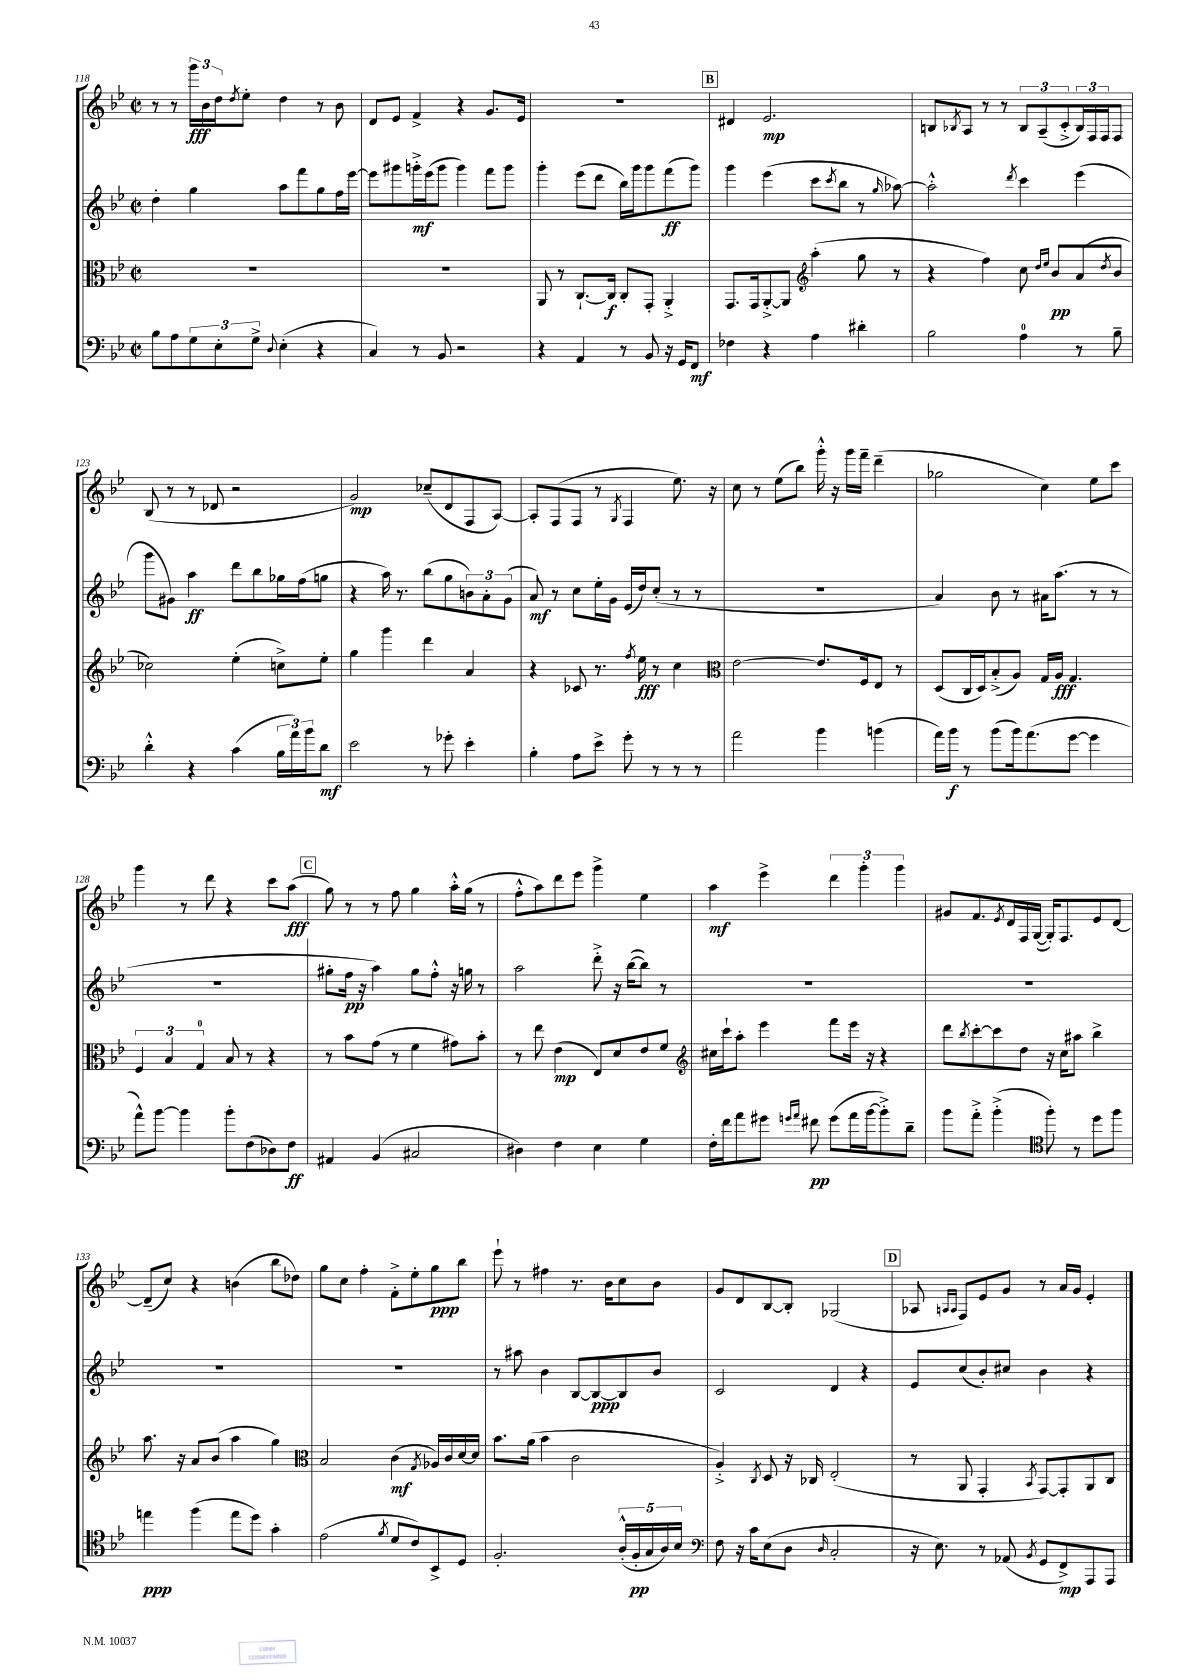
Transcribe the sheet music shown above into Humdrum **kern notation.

**kern	**dynam	**kern	**dynam	**kern	**dynam	**kern	**dynam
*part4	*part4	*part3	*part3	*part2	*part2	*part1	*part1
*staff4	*staff4	*staff3	*staff3	*staff2	*staff2	*staff1	*staff1
*clefF4	*	*clefC3	*	*clefG2	*	*clefG2	*
*k[b-e-]	*	*k[b-e-]	*	*k[b-e-]	*	*k[b-e-]	*
*M2/2	*	*M2/2	*	*M2/2	*	*M2/2	*
*met(c|)	*	*met(c|)	*	*met(c|)	*	*met(c|)	*
=118	=118	=118	=118	=118	=118	=118	=118
8B-\L	.	1r	.	4dd'\	.	8r	.
8A\	.	.	.	.	.	8r	.
12G\	.	.	.	4gg\	.	24ggg\LL	fff
.	.	.	.	.	.	24b-\	.
12E-'\	.	.	.	.	.	24dd\J	.
.	.	.	.	.	.	8qdd/	.
.	.	.	.	.	.	8ee-'\J	.
12G^\J	.	.	.	.	.	.	.
8qqD/	.	.	.	.	.	.	.
(4E-'\	.	.	.	8aa\L	.	4dd\	.
.	.	.	.	8fff\	.	.	.
4r	.	.	.	8gg\	.	8r	.
.	.	.	.	16ff\L	.	8b-\	.
.	.	.	.	[16eee-\JJ	.	.	.
=119	=119	=119	=119	=119	=119	=119	=119
4C/)	.	1r	.	8eee-\L]	.	8d/L	.
.	.	.	.	8ggg#X\	.	8e-/J	.
8r	.	.	.	16gggn'^\L	mf	4f^/	.
.	.	.	.	(16eee-\J	.	.	.
8BB-/	.	.	.	8ggg\J	.	.	.
2r	.	.	.	4ggg\)	.	4r	.
.	.	.	.	8fff\L	.	8.g/L	.
.	.	.	.	8ggg\J	.	.	.
.	.	.	.	.	.	16e-/Jk	.
=120	=120	=120	=120	=120	=120	=120	=120
4r	.	8AA/	.	4ggg'\	.	1r	.
.	.	8r	.	.	.	.	.
4AA/	.	[8.C`/L	.	(8eee-\L	.	.	.
.	.	.	.	8ddd\J	.	.	.
.	.	16C/Jk]	f	.	.	.	.
8r	.	8C'/L	.	16bb-\LL)	.	.	.
.	.	.	.	16ggg\J	.	.	.
8BB-/	.	8GG'/J	.	8ggg\	.	.	.
16r	.	4AA'^/	.	(8fff\	ff	.	.
16GG/KL	.	.	.	.	.	.	.
8FF/J	mf	.	.	8ggg\J)	.	.	.
!!LO:REH:place=s1:t=B
=121	=121	=121	=121	=121	=121	=121	=121
4F-X\	.	8.GG/L	.	4ggg\	.	4d#X/	.
.	.	16GG/k	.	.	.	.	.
4r	.	[8AA'^/	.	(4eee-\	.	2.e-/	mp
.	.	8AA/J]	.	.	.	.	.
*	*	*clefG2	*	*	*	*	*
4A\	.	(4aa'\	.	8ccc\L	.	.	.
.	.	.	.	8qccc/	.	.	.
.	.	.	.	8bb-\J	.	.	.
4d#X'\	.	8gg\	.	8r	.	.	.
.	.	.	.	16qqgg/	.	.	.
.	.	8r	.	[8aa-X\)	.	.	.
=122	=122	=122	=122	=122	=122	=122	=122
2B-\	.	4r	.	2aa-'^^\]	.	8Bn/L	.
.	.	.	.	.	.	8qB-X/	.
.	.	.	.	.	.	8A/J	.
.	.	4ff\)	.	.	.	8r	.
.	.	.	.	.	.	8r	.
.	.	.	.	8qddd/	.	.	.
4A\	.	8cc\	.	4ccc\	.	12B-/L	.
.	.	.	.	.	.	(12A~/	.
.	.	16qqdd/LL	.	.	.	.	.
.	.	16qqee-/JJ	.	.	.	.	.
.	.	8b-/L	pp	.	.	.	.
.	.	.	.	.	.	12c'^/	.
8r	.	(8a/	.	(4eee-\	.	24B-/L)	.
.	.	.	.	.	.	24F/	.
.	.	.	.	.	.	24F/J	.
.	.	8qdd/	.	.	.	.	.
8B-~\	.	8b-/J	.	.	.	8F/J	.
!!LO:LB:g=z
=123	=123	=123	=123	=123	=123	=123	=123
4d'^^\	.	2cc-X\)	.	8ggg\L	.	(8B-/	.
.	.	.	.	8g#X\J)	.	8r	.
4r	.	.	.	4aa\	ff	8r	.
.	.	.	.	.	.	8d-X/	.
(4c\	.	(4ee-'\	.	8ddd\L	.	2r	.
.	.	.	.	8bb-\	.	.	.
24B-\LL	.	8ccn^\L)	.	16gg-X\L	.	.	.
24a\)	.	.	.	.	.	.	.
.	.	.	.	(16ff\J	.	.	.
24b-\J	.	.	.	.	.	.	.
8d\J	mf	8ee-'\J	.	8ggn\J	.	.	.
=124	=124	=124	=124	=124	=124	=124	=124
2e-\	.	4gg\	.	4r	.	2g/)	mp
.	.	4ggg\	.	16aa\)	.	.	.
.	.	.	.	8.r	.	.	.
8r	.	4ddd\	.	(8bb-\L	.	(8cc-X~/L	.
8g-X'\	.	.	.	8gg\	.	8d/	.
4e-'\	.	4a/	.	12bn\)	.	8F/	.
.	.	.	.	12a'\	.	.	.
.	.	.	.	.	.	[8A/J)	.
.	.	.	.	(12g\J	.	.	.
=125	=125	=125	=125	=125	=125	=125	=125
4B-'\	.	4r	.	8a/)	mf	8A'/L]	.
.	.	.	.	8r	.	(8F/	.
8A\L	.	8c-X/	.	8cc\L	.	8F/J	.
8e-^\J	.	8.r	.	16ee-'\L	.	8r	.
.	.	.	.	16g\JJ	.	.	.
.	.	.	.	.	.	8qG/	.
8g'\	.	.	.	(16e-/LL	.	4F/	.
.	.	8qff/	.	.	.	.	.
.	.	16ee-\	fff	16dd/J)	.	.	.
8r	.	8r	.	(8cc'/J	.	.	.
8r	.	4cc\	.	8r	.	8.ee-\)	.
8r	.	.	.	8r	.	.	.
.	.	.	.	.	.	16r	.
=126	=126	=126	=126	=126	=126	=126	=126
*	*	*clefC3	*	*	*	*	*
2a\	.	[2e-\	.	1r	.	8cc\	.
.	.	.	.	.	.	8r	.
.	.	.	.	.	.	(8ee-\L	.
.	.	.	.	.	.	8bb-\J)	.
4b-\	.	8.e-/L]	.	.	.	16ggg'^^\	.
.	.	.	.	.	.	16r	.
.	.	.	.	.	.	16ggg\LL	.
.	.	16F/k	.	.	.	16fff~\JJ	.
(4bn\	.	8E-/J	.	.	.	(4ddd~\	.
.	.	8r	.	.	.	.	.
=127	=127	=127	=127	=127	=127	=127	=127
16a\LL)	.	(8D/L	.	4a/)	.	2gg-X\	.
16b-\JJ	f	.	.	.	.	.	.
8r	.	16C/L	.	.	.	.	.
.	.	16D/J)	.	.	.	.	.
(8b-\L	.	(8B-'^/	.	8b-\	.	.	.
16b-\k)	.	8A/J)	.	8r	.	.	.
(8.a\	.	.	.	.	.	.	.
.	.	16G/LL	.	16a#X\KL	.	4cc\)	.
.	.	16A/JJ	fff	(8.aa\J	.	.	.
[8g\J	.	4.G/	.	.	.	.	.
4g\]	.	.	.	8r	.	8ee-\L	.
.	.	.	.	8r	.	8ccc\J	.
!!LO:LB:g=z
=128	=128	=128	=128	=128	=128	=128	=128
8a^^\L)	.	6F/	.	1r	.	4ggg\	.
[8b-\J	.	.	.	.	.	.	.
.	.	6B-/	.	.	.	.	.
4b-\]	.	.	.	.	.	8r	.
.	.	6G/	.	.	.	.	.
.	.	.	.	.	.	8ddd\	.
8b-'\L	.	8B-/	.	.	.	4r	.
(8F\	.	8r	.	.	.	.	.
8D-X\)	.	4r	.	.	.	8ccc\L	.
8F\J	ff	.	.	.	.	(8aa\J	fff
!!LO:REH:place=s1:t=C
=129	=129	=129	=129	=129	=129	=129	=129
4AA#X/	.	8r	.	8gg#X'\L	.	8gg\)	.
.	.	8b-\L	.	16ff\Jk	pp	8r	.
.	.	.	.	16r	.	.	.
(4BB-/	.	(8g\J	.	4aa\)	.	8r	.
.	.	8r	.	.	.	8ff\	.
2C#X/	.	4f\	.	8gg#\L	.	4gg\	.
.	.	.	.	8ff'^^\J	.	.	.
.	.	8g#X\L)	.	16r	.	16aa'^^\LL	.
.	.	.	.	16ggn\	.	(16gg\JJ	.
.	.	8b-'\J	.	8r	.	8r	.
=130	=130	=130	=130	=130	=130	=130	=130
4D#X\)	.	8r	.	2aa\	.	8ff'^^\L	.
.	.	8ee-\	.	.	.	8aa\)	.
4F\	.	(4e-\	mp	.	.	8ddd\	.
.	.	.	.	.	.	8eee-\J	.
4E-\	.	8E-/L)	.	8ddd'^\	.	4ggg^\	.
.	.	8d/	.	16r	.	.	.
.	.	.	.	([16bb-\KL	.	.	.
4G\	.	8e-/	.	8bb-\J])	.	4ee-\	.
.	.	8f/J	.	8r	.	.	.
=131	=131	=131	=131	=131	=131	=131	=131
*	*	*clefG2	*	*	*	*	*
16F'\LL	.	16cc#X\LL	.	1r	.	4aa\	mf
16f\J	.	16ccc`\J	.	.	.	.	.
8a\	.	8aa'\J	.	.	.	.	.
8g#X\J	.	4eee-\	.	.	.	4eee-^\	.
16qqgn/LL	.	.	.	.	.	.	.
16qqa/JJ	.	.	.	.	.	.	.
8f#X\	pp	.	.	.	.	.	.
(8g\L	.	8fff\L	.	.	.	6ddd\	.
16a\L	.	16eee-\Jk	.	.	.	.	.
.	.	.	.	.	.	6ggg'\	.
[16b-\J	.	16r	.	.	.	.	.
8b-'^\])	.	4r	.	.	.	.	.
.	.	.	.	.	.	6ggg\	.
8d~\J	.	.	.	.	.	.	.
=132	=132	=132	=132	=132	=132	=132	=132
8b-\L	.	8ddd\L	.	1r	.	8g#X/L	.
.	.	8qbb-/	.	.	.	.	.
8a'^\J	.	[8ccc'\	.	.	.	8.f/	.
(4b-'^\	.	8ccc\]	.	.	.	.	.
.	.	.	.	.	.	8qe-/	.
.	.	.	.	.	.	16d/L	.
.	.	8dd\J	.	.	.	16F/	.
.	.	.	.	.	.	([16G/JJ	.
*clefC4	*	*	*	*	*	*	*
8ff'\)	.	16r	.	.	.	16G'/KL])	.
.	.	16cc\KL	.	.	.	8.F/	.
8r	.	8aa#X\J	.	.	.	.	.
8dd\L	.	4bb-^\	.	.	.	8e-/	.
8ff\J	.	.	.	.	.	[8d/J	.
!!LO:LB:g=z
=133	=133	=133	=133	=133	=133	=133	=133
4een\	ppp	8.aa\	.	1r	.	(8d~/L]	.
.	.	.	.	.	.	8cc/J)	.
.	.	16r	.	.	.	.	.
(4ff\	.	8a/L	.	.	.	4r	.
.	.	(8b-/J	.	.	.	.	.
8ee\L	.	4aa\	.	.	.	(4bn\	.
8dd\J)	.	.	.	.	.	.	.
4g'\	.	4gg\)	.	.	.	8bb-\L	.
.	.	.	.	.	.	8dd-X\J)	.
=134	=134	=134	=134	=134	=134	=134	=134
*	*	*clefC3	*	*	*	*	*
(2e-\	.	2B-/	.	1r	.	8gg\L	.
.	.	.	.	.	.	8cc\J	.
.	.	.	.	.	.	4ff'\	.
8qf/	.	.	.	.	.	.	.
8d/L	.	(4c\	mf	.	.	8f'^\L	.
8c/)	.	.	.	.	.	8ee-'\	.
.	.	8qG/	.	.	.	.	.
8BB-^/	.	16A-X/LL)	.	.	.	8gg\	ppp
.	.	16c/	.	.	.	.	.
8D/J	.	[16d/	.	.	.	8bb-\J	.
.	.	16d/JJ]	.	.	.	.	.
=135	=135	=135	=135	=135	=135	=135	=135
2.F'/	.	8.b-\L	.	8r	.	8eee-`\	.
.	.	.	.	8aa#X\	.	8r	.
.	.	(16a\Jk	.	.	.	.	.
.	.	4b-\	.	4b-\	.	4ff#X\	.
.	.	2c\	.	[8B-/L	.	8.r	.
.	.	.	.	8B-/_	ppp	.	.
.	.	.	.	.	.	16b-\KL	.
(20A'^^/LL	.	.	.	8B-/]	.	8cc\	.
20F'/	pp	.	.	.	.	.	.
20G/	.	.	.	.	.	.	.
.	.	.	.	8b-/J	.	8b-\J	.
20A/)	.	.	.	.	.	.	.
20B-/JJ	.	.	.	.	.	.	.
=136	=136	=136	=136	=136	=136	=136	=136
*clefF4	*	*	*	*	*	*	*
8F\	.	4A'^/)	.	2c/	.	8g/L	.
16r	.	.	.	.	.	8d/	.
16c\KL	.	.	.	.	.	.	.
.	.	8qC/	.	.	.	.	.
(8E-\	.	8D/	.	.	.	[8B-/	.
8D\J	.	16r	.	.	.	8B-'/J]	.
.	.	16C-X/	.	.	.	.	.
16qqD/	.	.	.	.	.	.	.
2C'/	.	(2E-'/	.	4d/	.	(2G-X/	.
.	.	.	.	4r	.	.	.
!!LO:REH:place=s1:t=D
=137	=137	=137	=137	=137	=137	=137	=137
16r	.	8r	.	8e-/L	.	8A-X/	.
8.E-\)	.	.	.	.	.	.	.
.	.	.	.	.	.	16qqAn/LL	.
.	.	.	.	.	.	16qqA/JJ	.
.	.	8AA/	.	(8cc/	.	8F/L)	.
8r	.	4GG'/	.	8b-'/)	.	8e-/	.
(8AA-X/	.	.	.	8cc#X/J	.	8g/J	.
8qBB-/	.	8qBB-/	.	.	.	.	.
8GG/L	.	[8GG/L)	.	4b-\	.	8r	.
8FF^/)	mp	8GG'/]	.	.	.	16a/LL	.
.	.	.	.	.	.	16g/JJ	.
8AAA/	.	8AA/	.	4r	.	4e-'/	.
8AAA/J	.	8C/J	.	.	.	.	.
==	==	==	==	==	==	==	==
*-	*-	*-	*-	*-	*-	*-	*-
